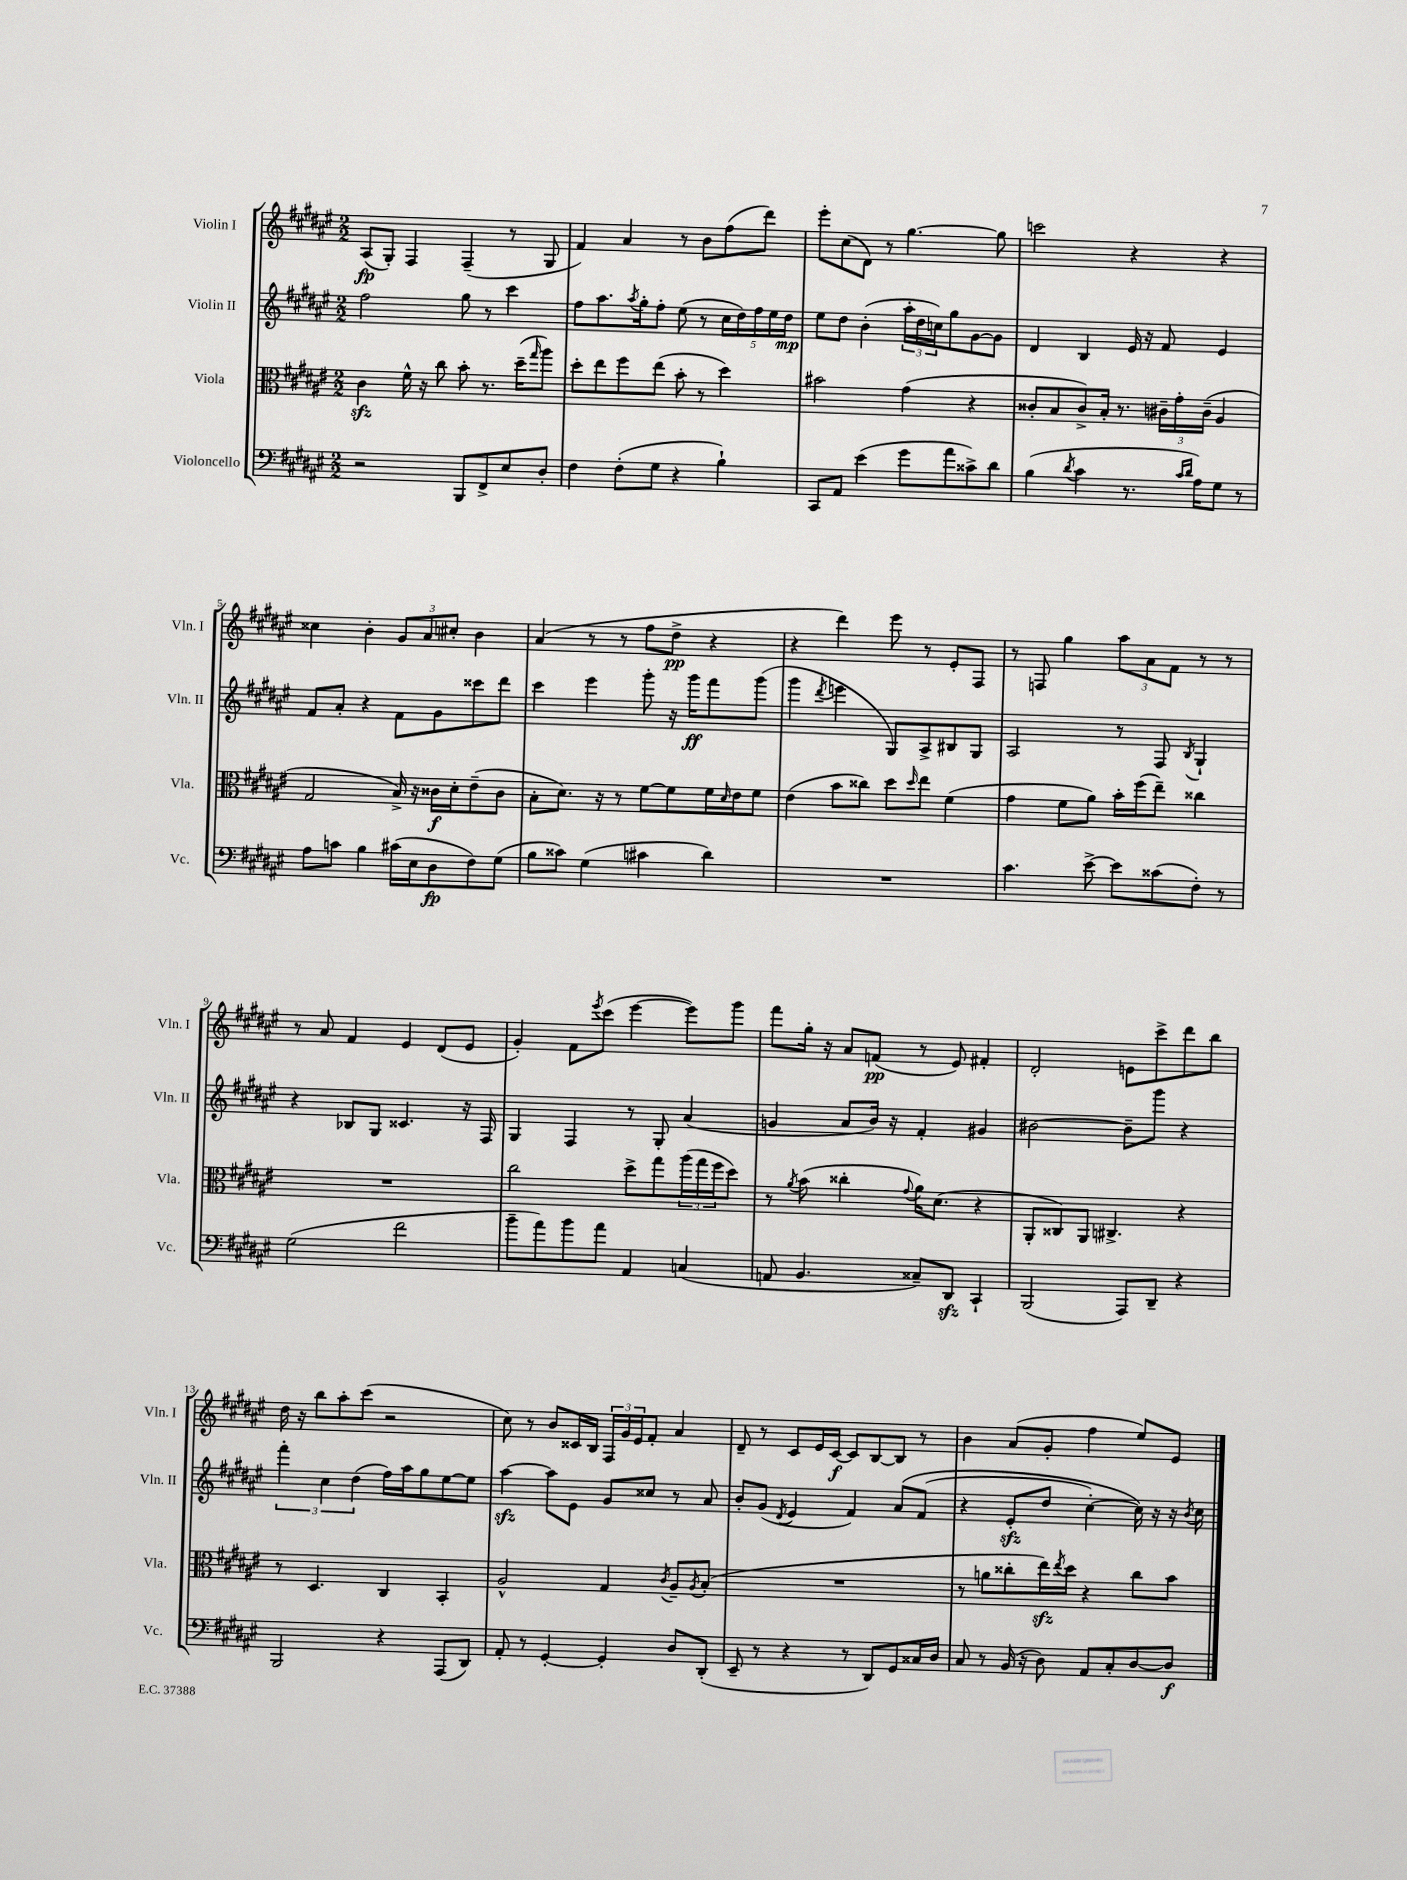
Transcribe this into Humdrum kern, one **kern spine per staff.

**kern	**kern	**kern	**kern
*staff4	*staff3	*staff2	*staff1
*clefF4	*clefC3	*clefG2	*clefG2
*k[f#c#g#d#a#e#]	*k[f#c#g#d#a#e#]	*k[f#c#g#d#a#e#]	*k[f#c#g#d#a#e#]
*M2/2	*M2/2	*M2/2	*M2/2
2r	4c#\	2ff#\	(8A#/L
.	.	.	8G#'/J)
.	16f#^^\	.	4F#/
.	16r	.	.
.	8cc#\	.	.
8BBB/L	8b'\	8gg#\	(4F#~/
8FF#^/	8.r	8r	.
8E#/	.	4ccc#\	8r
.	(16dd#~\LK	.	.
.	16qqgg#/	.	.
8D#'/J	8aa#\J)	.	8G#/
=	=	=	=
4F#\	8dd#'\L	8ff#\L	4f#/)
.	8ee#\	8.aa#\	.
(8F#'\L	8ff#\	.	4a#/
.	.	8qaa#/	.
.	.	16gg#'\k	.
8G#\J	(8ee#\J	8ff#'\J	.
4r	8b'\	(8ee#\	8r
.	8r	8r	8b\L
4B`\)	4dd#\)	20cc#\LL	(8ff#\
.	.	20dd#\)	.
.	.	20ff#\	.
.	.	.	8ddd#\J)
.	.	20ee#\	.
.	.	20dd#\JJ	.
=	=	=	=
8CC#/L	2b#\	8ee#\L	8eee#'\L
8AA#/J	.	8dd#\J	(8cc#\
(4e#\	.	(4b'\	8d#\J)
.	.	.	8r
8g#\L	(4g#\	24aa#'\LL	[4.gg#\
.	.	24dd#\	.
.	.	24cc\J)	.
8a#\	.	8gg#\	.
8c##^\)	4r	[8g#\	.
8d#\J	.	8g#\]J	8gg#\]
=	=	=	=
(4B\	8c##'/L	4d#/	2ccc\
.	8B/	.	.
8qd#/	.	.	.
4c#\	8c##^/)	4B/	.
.	16B'/Jk	.	.
.	8.r	.	.
8.r	.	16e#/	4r
.	.	16r	.
.	24c#~\LL	8f#/	.
.	24g#'\	.	.
16qqc#/LL	.	.	.
16qqd#/JJ	.	.	.
16A#\LK)	.	.	.
.	(24c#~\JJ	.	.
8G#\J	4A#/	4e#/	4r
8r	.	.	.
=	=	=	=
8A#\L	2G#/	8f#/L	4cc##\
8c\J	.	8a#'/J	.
4B\	.	4r	4b'\
(16c#\LL	16B^/)	8f#\L	12g#/L
16E#\J	16r	.	.
.	.	.	12a#/
8D#\	16c##\LL	8g#\	.
.	.	.	12cc#'/J
.	16d#'\J	.	.
8F#\)	(8e#~\	8ccc##\	4b\
(8G#\J	8c##\J	8ddd#\J	.
=	=	=	=
8B\L	8B'\L	4ccc#\	(4a#/
8c##\J)	8.d#\J)	.	.
(4G#\	.	4eee#\	8r
.	16r	.	.
.	8r	.	8r
4c#\	[8f#\L	8ggg#'\	8ff#\L
.	8f#\]	16r	8dd#^\J
.	.	16ggg#\LK	.
4d#\)	16f#\L	8fff#\	4r
.	16qqd#/	.	.
.	16e#\J	.	.
.	8f#\J	(8ggg#\J	.
=	=	=	=
1r	(4e#\	4ggg#\	4r
.	.	8qddd#/	.
.	8b\L	4eee\	4ddd#\)
.	8cc##\J)	.	.
.	8dd#\L	8G#/L)	8eee#\
.	16qqdd#/	.	.
.	8ee#\J	8A#^/	8r
.	(4f#\	8B#/	8e#'/L
.	.	8G#/J	8F#/J
=	=	=	=
4.c#\	4g#\	2A#/	8r
.	.	.	8F/
.	8f#\L	.	4gg#\
[8e#^\	8a#\J)	.	.
8e#\]L	16b'\LL	8r	12aa#\L
.	(16ff#\J	.	.
.	.	.	12a#\
(8c##\	8ee#~\J)	8F#/	.
.	.	.	12f#\J
.	.	8qB/	.
8F#'\J)	4cc##\	4G#`/	8r
8r	.	.	8r
=	=	=	=
(2G#\	1r	4r	8r
.	.	.	8a#/
.	.	8B-/L	4f#/
.	.	8G#/J	.
2f#\	.	4.c##/	4e#/
.	.	.	(8d#/L
.	.	16r	8e#/J
.	.	16F#/	.
=	=	=	=
8b~\L	2cc#\	4G#/	4g#'/)
8a#\)	.	.	.
8b\	.	4F#/	8f#\L
.	.	.	8qeee#/
8a#\J	.	.	(8ccc#\J
4AA#/	8dd#^\L	8r	[4eee#\
.	8gg#\	8G#'/	.
(4C/	(24aa#\L	(4a#/	8eee#\]L)
.	24gg#\	.	.
.	24ff#\J	.	.
.	8dd#\J)	.	8ggg#\J
=	=	=	=
8AA/	8r	4g/	8fff#\L
.	8qa#/	.	.
4.BB/	(8b\	.	16gg#'\Jk
.	.	.	16r
.	4cc##'\	8a#/L	8a#/L
.	.	16b/Jk)	(8f/J
.	.	16r	.
.	8qqg#/	.	.
8C##~/L)	16a#\LK)	4f#'/	8r
.	(8.d#\J	.	.
8DD#/J	.	.	8e#/)
4CC#`/	4r	4g#/	4f#'/
=	=	=	=
(2BBB/	8AA#'/L	[2b#\	2d#'/
.	8C##/)	.	.
.	8AA#/J	.	.
.	4.C#^/	.	.
8AAA#/L)	.	8b#~\]L	8e\L
8DD#~/J	.	8ggg#\J	8ccc#^\
4r	4r	4r	8ddd#\
.	.	.	8bb\J
=	=	=	=
2BBB/	8r	6fff#'\	16dd#\
.	.	.	16r
.	4.D#/	.	8bb\L
.	.	6cc#\	.
.	.	.	8aa#'\
.	.	(6dd#\	.
.	.	.	(8ccc#\J
4r	4C#/	16ff#\LL)	2r
.	.	16aa#\J	.
.	.	8gg#\	.
(8AAA#/L	4BB'/	[8ee#\	.
8DD#/J)	.	8ee#\]J	.
=	=	=	=
8AA#'/	2A#^^/	[4aa#\	8cc#\)
8r	.	.	8r
[4GG#'/	.	8aa#\]L	8b/L
.	.	8e#\J	16c##/L
.	.	.	16B/JJ
4GG#'/]	4G#/	8g#/L	24F#/LL
.	.	.	24g#/
.	.	.	24e#/J
.	.	8cc##/J	8f#'/J
.	8qc#/	.	.
8D#/L	8A#~/L	8r	4a#/
.	8qA#/	.	.
(8DD#'/J	(8B'/J	8a#/	.
=	=	=	=
8EE#~/	1r	8b'/L	8d#~/
8r	.	(8g#/J	8r
.	.	8qd#/	.
4r	.	4e#/	8c#/L
.	.	.	16e#/L
.	.	.	[16c#/JJ
8r	.	4f#/)	8c#/]L
8DD#/L)	.	.	[8B/
8GG#/	.	&(8a#/L	8B/]J
16C##/L	.	(8f#/J	8r
16D#/JJ	.	.	.
=	=	=	=
8C#/	8r	4r	4b\
8r	8a\L	.	.
(16BB/	8cc##'\	8e#'/L	(8a#/L
16r	.	.	.
8D#\)	16ee#\L)	8dd#/J	8g#'/J
.	8qee#/	.	.
.	16dd#\JJ	.	.
8AA#/L	4r	[4cc#'\)	4ff#\
8C#'/	.	.	.
[8D#/	8cc##\L	16cc#\]&)	8ee#/L)
.	.	16r	.
8D#/]J	8b\J	16r	8e#/J
.	.	8qb/	.
.	.	16cc#\	.
==	==	==	==
*-	*-	*-	*-
